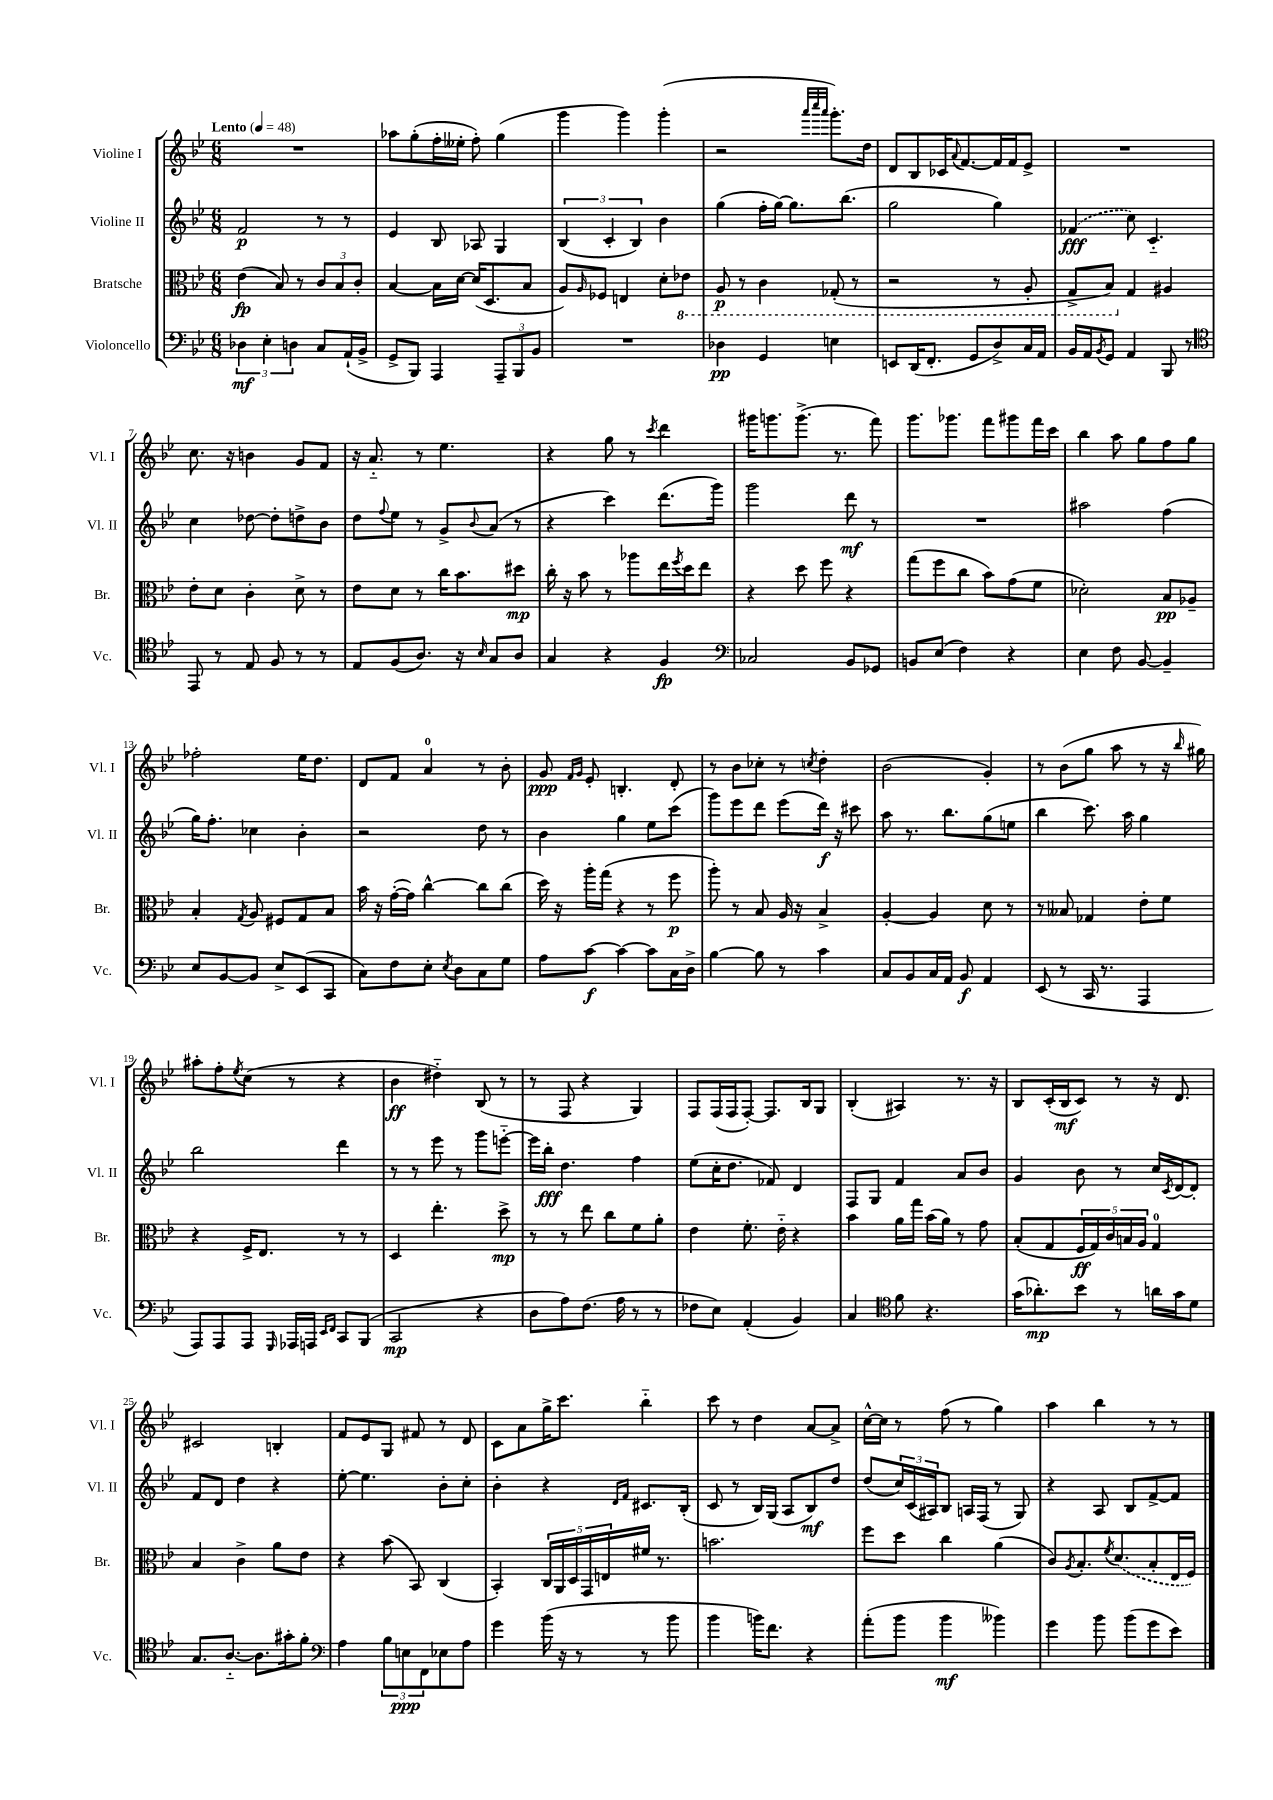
<<
\new StaffGroup <<
\new Staff = "s0" \with { instrumentName = "Violine I" shortInstrumentName = "Vl. I" } {
    \clef treble \key bes \major \numericTimeSignature \time 6/8 \tempo "Lento" 4 = 48
    R2. |
    aes''8 g''8-.( f''16-. eeses''16-. f''8-.) g''4( |
    g'''4 g'''4) g'''4-.( |
    r2 \grace { a'''32 c''''32 a'''32 } g'''8.-.) d''16 |
    d'8 bes8 ces'16 \appoggiatura { a'8 } f'8.~ f'16 f'16 ees'8-> |
    R2. |
    c''8. r16 b'4 g'8 f'8 |
    r16 a'8.-_ r8 ees''4. |
    r4 g''8 r8 \acciaccatura { c'''8 } d'''4 |
    gis'''16 g'''8. g'''8.->( r8. f'''8) |
    g'''8. ges'''8. f'''8 gis'''8 f'''16 c'''16 |
    bes''4 a''8 g''8 f''8 g''8 |
    fes''2-. ees''16 d''8. |
    d'8 f'8 a'4-0 r8 bes'8-. |
    g'8\ppp \grace { f'16 g'16 } ees'8-. b4.-. d'8-. |
    r8 bes'8 ces''8-. r8 \acciaccatura { c''8 } d''4-. |
    bes'2( g'4-.) |
    r8 bes'8( g''8 a''8 r8 r16 \grace { bes''16 } gis''16) |
    ais''8-. f''8-. \acciaccatura { ees''8 } c''8( r8 r4 |
    bes'4\ff dis''4-_) bes8( r8 |
    r8 f8 r4 g4) |
    f8 f16( f16 f8~-.) f8. bes16 g8 |
    bes4-.( ais4) r8. r16 |
    bes8 c'16-.( bes16\mf c'8) r8 r16 d'8. |
    cis'2 b4-. |
    f'8 ees'8 g8 fis'8 r8 d'8 |
    c'8 a'8 g''16-> c'''8. bes''4-_ |
    c'''8 r8 d''4 a'8~ a'8-> |
    c''16~-^ c''16 r8 f''8( r8 g''4) |
    a''4 bes''4 r8 r8 \bar "|." |
}
\new Staff = "s1" \with { instrumentName = "Violine II" shortInstrumentName = "Vl. II" } {
    \clef treble \key bes \major \numericTimeSignature \time 6/8
    f'2\p r8 r8 |
    ees'4 bes8 aes8 g4 |
    \tuplet 3/2 { bes4( c'4-. bes4) } bes'4 |
    g''4( f''16-. g''16~) g''8. bes''8.( |
    g''2 g''4) |
    \once \slurDashed fes'4\fff( c''8) c'4.-_ |
    c''4 des''8~ des''8-. d''8-> bes'8 |
    d''8 \appoggiatura { f''8 } ees''8 r8 g'8-> \appoggiatura { bes'8 } a'8( r8 |
    r4 c'''4) d'''8.( g'''16) |
    g'''2 d'''8\mf r8 |
    R2. |
    ais''2 f''4( |
    g''16) f''8.-. ces''4 bes'4-. |
    r2 d''8 r8 |
    bes'4 g''4 ees''8 c'''8( |
    g'''8) ees'''8 d'''8 ees'''8( d'''16\f) r16 cis'''8 |
    a''8 r8. bes''8. g''8( e''8 |
    bes''4 c'''8.) a''16 g''4 |
    bes''2 d'''4 |
    r8 r8 ees'''8 r8 g'''8 e'''8~-_ |
    e'''16 bes''16-.\fff d''4. f''4 |
    ees''8( c''16-. d''8. fes'8) d'4 |
    f8 g8 f'4 a'8 bes'8 |
    g'4 bes'8 r8 c''16 \acciaccatura { c'8 } d'16~ d'8-. |
    f'8 d'8 d''4 r4 |
    ees''8~-. ees''4. bes'8-. c''8-. |
    bes'4-. r4 \grace { d'16 f'16 } cis'8. bes16-.( |
    c'8 r8 bes16) g16( a8 bes8\mf) d''8 |
    d''8( \tuplet 3/2 { c''16) c'16( ais16) } bes8 a16 f16( r8 g8) |
    r4 a8 bes8 f'8~-> f'8 \bar "|." |
}
\new Staff = "s2" \with { instrumentName = "Bratsche" shortInstrumentName = "Br." } {
    \clef alto \key bes \major \numericTimeSignature \time 6/8
    ees'4\fp( bes8) r8 \tuplet 3/2 { c'8 bes8 c'8-. } |
    bes4~ bes16 d'16~ d'16( d8. bes8 |
    a8) \grace { a16 } fes8 e4 d'8-. \ottava #-1 ees8 |
    a,8\p r8 c4 ges,8-.( r8 |
    r2 r8 a,8-. |
    g,8-> bes,8) \ottava #0 g4 ais4 |
    ees'8-. d'8 c'4-. d'8-> r8 |
    ees'8 d'8 r8 c''16 bes'8. dis''8\mp |
    c''16-. r16 bes'8 r8 aes''8 ees''16 \acciaccatura { f''8 } d''16 ees''8 |
    r4 d''8 f''8 r4 |
    g''8( f''8 c''8 bes'8) g'8( f'8 |
    des'2-.) bes8\pp aes8-- |
    bes4-. \acciaccatura { g8 } a8 fis8 g8 bes8 |
    bes'16 r16 g'16~-.( g'16) c''4~-^ c''8 c''8( |
    d''16) r16 a''16-. g''16( r4 r8 f''8\p |
    a''8-.) r8 bes8 a16 r16 bes4-> |
    a4~-. a4 d'8 r8 |
    r8 beses8 ges4 ees'8-. f'8 |
    r4 f16-> ees8. r8 r8 |
    d4 ees''4.-. d''8->\mp |
    r8 r8 ees''8 c''8 f'8 a'8-. |
    ees'4 f'8.-. ees'16-_ r4 |
    bes'4 a'16 g''16 bes'16( a'16) r8 g'8 |
    bes8-.( g8 \tuplet 5/4 { f16\ff g16) c'16 b16 a16 } g4-0 |
    bes4 c'4-> a'8 ees'8 |
    r4 bes'8( bes,8) c4( |
    bes,4-.) \tuplet 5/4 { c16 a,16 d16 g,16 e16 } fis'16 r8. |
    b'2. |
    f''8 d''8 c''4 a'4( |
    c'8) \acciaccatura { a8 } bes8.-. \acciaccatura { f'8 } \once \slurDashed d'8.( bes8-. ees16 f16) \bar "|." |
}
\new Staff = "s3" \with { instrumentName = "Violoncello" shortInstrumentName = "Vc." } {
    \clef bass \key bes \major \numericTimeSignature \time 6/8
    \tuplet 3/2 { des4\mf ees4-. d4 } c8 a,16-!( bes,16-> |
    g,8-> bes,,8) a,,4 \tuplet 3/2 { a,,8-- bes,,8 bes,8 } |
    R2. |
    des4\pp g,4 e4 |
    e,8 d,16( f,8.-. g,8 d8->) c16 a,16 |
    bes,16 a,16 \acciaccatura { bes,8 } g,8 a,4 bes,,8 r8 |
    \clef tenor ees,8 r8 ees8 f8 r8 r8 |
    ees8 f8( a8.) r16 \grace { bes16 } g8 a8 |
    g4 r4 f4\fp |
    \clef bass ces2 bes,8 ges,8 |
    b,8 ees8( f4) r4 |
    ees4 f8 bes,8~ bes,4-- |
    ees8 bes,8~ bes,8 ees8-> ees,8( c,8 |
    c8) f8 ees8-. \acciaccatura { ees8 } d8 c8 g8 |
    a8 c'8~\f c'4~ c'8 c16 d16-> |
    bes4~ bes8 r8 c'4 |
    c8 bes,8 c16 a,16 bes,8\f a,4 |
    ees,8( r8 c,16 r8. a,,4 |
    a,,8) a,,8 a,,8 \grace { g,,16 } aes,,16 a,,16 \grace { ees,16 f,16 } c,8 bes,,8( |
    c,2\mp r4 |
    d8 a8) f8.( a16 r8 r8 |
    fes8 ees8) a,4-.( bes,4) |
    c4 \clef tenor f'8 r4. |
    g'16( aes'8.-.\mp) bes'8 r8 a'16 g'16 d'8 |
    g8. a8.~-_ a8. gis'16-. f'8-. |
    \clef bass a4 \tuplet 3/2 { bes8 e8\ppp f,8 } ees8 a8 |
    g'4 bes'16( r16 r8 r8 bes'8 |
    bes'4 b'16) f'8. r4 |
    a'8-.( bes'8 bes'4\mf beses'4) |
    g'4 bes'8 bes'8( g'8 ees'8) \bar "|." |
}
>>
>>
